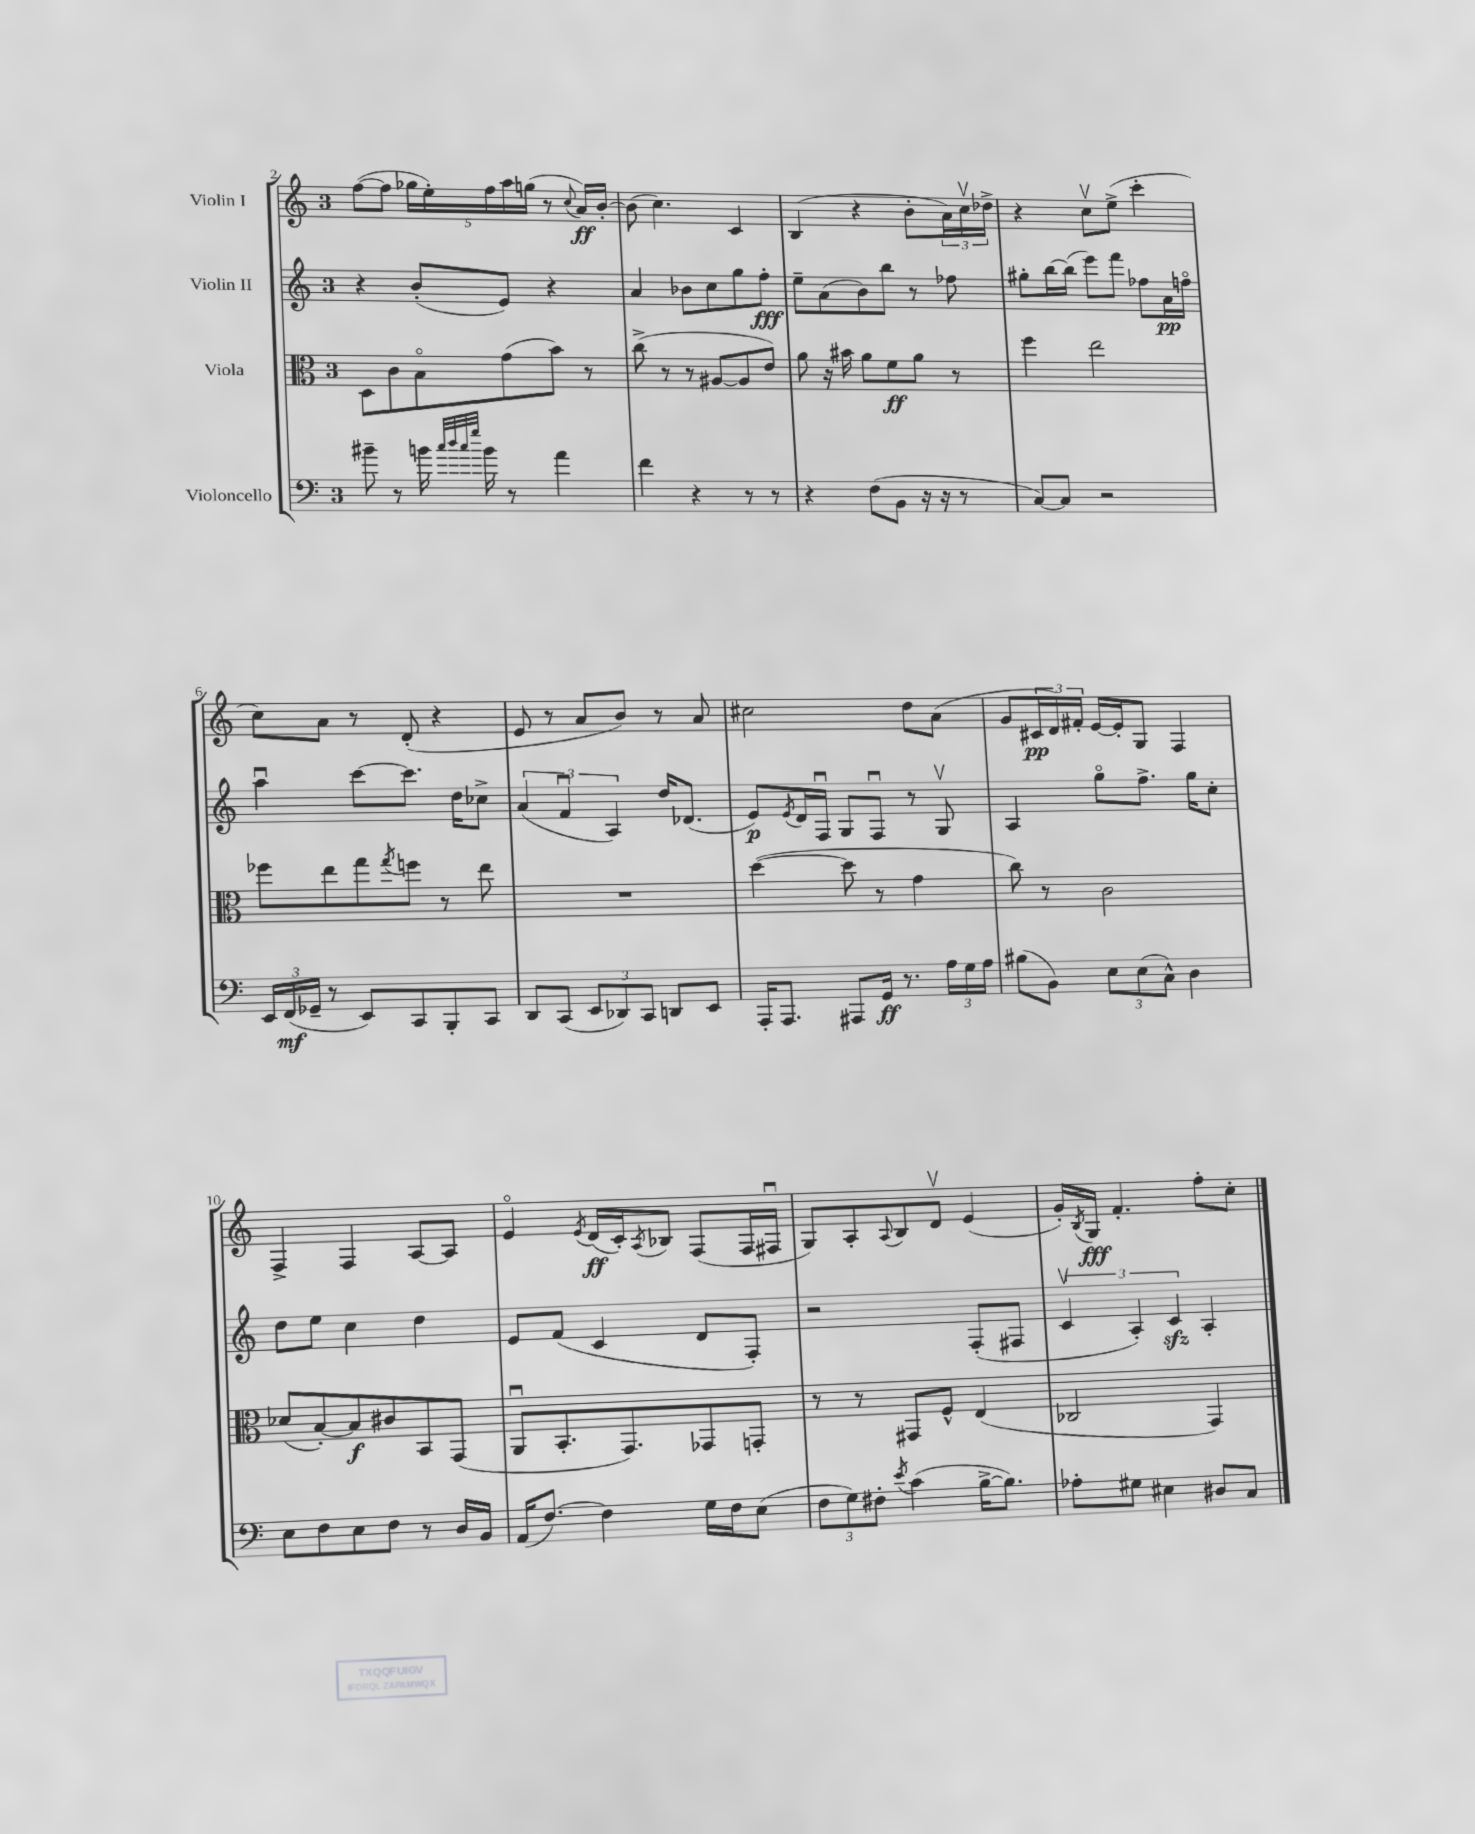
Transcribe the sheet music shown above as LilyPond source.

<<
\new StaffGroup <<
\new Staff = "s0" \with { instrumentName = "Violin I" } {
    \clef treble \key c \major \once \override Staff.TimeSignature.style = #'single-digit \time 3/4
    f''8~( f''8 \tuplet 5/4 { ges''16 e''16-.) f''16 a''16 g''16( } r8 \appoggiatura { c''8 } a'16\ff) b'16~-. |
    b'8( c''4.) c'4 |
    b4( r4 b'8-. \tuplet 3/2 { a'16) c''16\upbow des''16-> } |
    r4 c''8\upbow e''8->( c'''4-. |
    c''8) a'8 r8 d'8-.( r4 |
    e'8 r8 a'8 b'8) r8 a'8 |
    cis''2 d''8 a'8( |
    g'8 \tuplet 3/2 { cis'16\pp d'16) fis'16-. } e'16~ e'16-. g8 f4 |
    f4-> f4 a8~ a8 |
    e'4\flageolet \acciaccatura { e'8 } d'16\ff( c'16-.) \acciaccatura { a8 } bes8 f8( f16 fis16\downbow |
    g8) a8-. \appoggiatura { a8 } b8 d'8\upbow e'4( |
    g'16-.) \acciaccatura { b8 } g16\fff f'4.-. f''8-. c''8-. \bar "|." |
}
\new Staff = "s1" \with { instrumentName = "Violin II" } {
    \clef treble \key c \major \once \override Staff.TimeSignature.style = #'single-digit \time 3/4
    r4 b'8-.( e'8) r4 |
    a'4 bes'8 c''8 g''8 f''8-.\fff |
    e''8-- a'8( b'8) b''8 r8 fes''8 |
    gis''8-. b''16~ b''16( e'''8) f'''8 fes''8 a'16\pp f''16\flageolet |
    a''4\downbow c'''8~ c'''8. d''16 ces''8-> |
    \tuplet 3/2 { a'4( f'4\downbow a4) } d''16 des'8.( |
    e'8\p) \acciaccatura { e'8 } d'16 f16\downbow g8 f8\downbow r8 g8\upbow |
    a4 g''8\flageolet f''8.-> g''16 c''8-. |
    d''8 e''8 c''4 d''4 |
    e'8 f'8( c'4 d'8 f8-.) |
    r2 f8-.( fis8 |
    \tuplet 3/2 { c'4\upbow a4-.) c'4\sfz } a4-. \bar "|." |
}
\new Staff = "s2" \with { instrumentName = "Viola" } {
    \clef alto \key c \major \once \override Staff.TimeSignature.style = #'single-digit \time 3/4
    d8 c'8 b8\flageolet g'8( b'8) r8 |
    c''8->( r8 r8 ais8~ ais8 e'8) |
    a'8 r16 bis'16 a'8 f'8\ff a'8 r8 |
    f''4 e''2 |
    fes''8 e''8 g''8 \acciaccatura { g''8 } f''8 r8 e''8 |
    R2. |
    d''4~( d''8 r8 g'4 |
    c''8) r8 c'2 |
    des'8( b8~-.) b8\f cis'8 b,8 g,8( |
    a,8\downbow b,8.-. g,8.) ges,8 g,8-. |
    r8 r8 gis,8 f8-^ e4( |
    ces2 g,4) \bar "|." |
}
\new Staff = "s3" \with { instrumentName = "Violoncello" } {
    \clef bass \key c \major \once \override Staff.TimeSignature.style = #'single-digit \time 3/4
    bis'8-- r8 b'16 \grace { c''32 d''32 c''32 g''32 } b'16 r8 a'4 |
    f'4 r4 r8 r8 |
    r4 f8( b,8 r16 r16 r8 |
    c8~) c8 r2 |
    \tuplet 3/2 { e,16 f,16\mf( ges,16-- } r8 e,8) c,8 b,,8-. c,8 |
    d,8 c,8( \tuplet 3/2 { e,8 des,8) c,8 } d,8 e,8 |
    a,,16-. a,,8. ais,,8 g,16\ff r8. \tuplet 3/2 { a16 g16 a16 } |
    bis8( b,8) \tuplet 3/2 { e8 e8( c8-^) } d4 |
    e8 f8 e8 f8 r8 d16 b,16 |
    a,16( f8.~) f4 g16 f16 e8( |
    \tuplet 3/2 { f8 g8) fis8-. } \acciaccatura { e'8 } c'4( b16~-> b8.) |
    aes8-. gis8 eis4 dis8 c8 \bar "|." |
}
>>
>>
\layout { \context { \Score currentBarNumber = #2 } }
